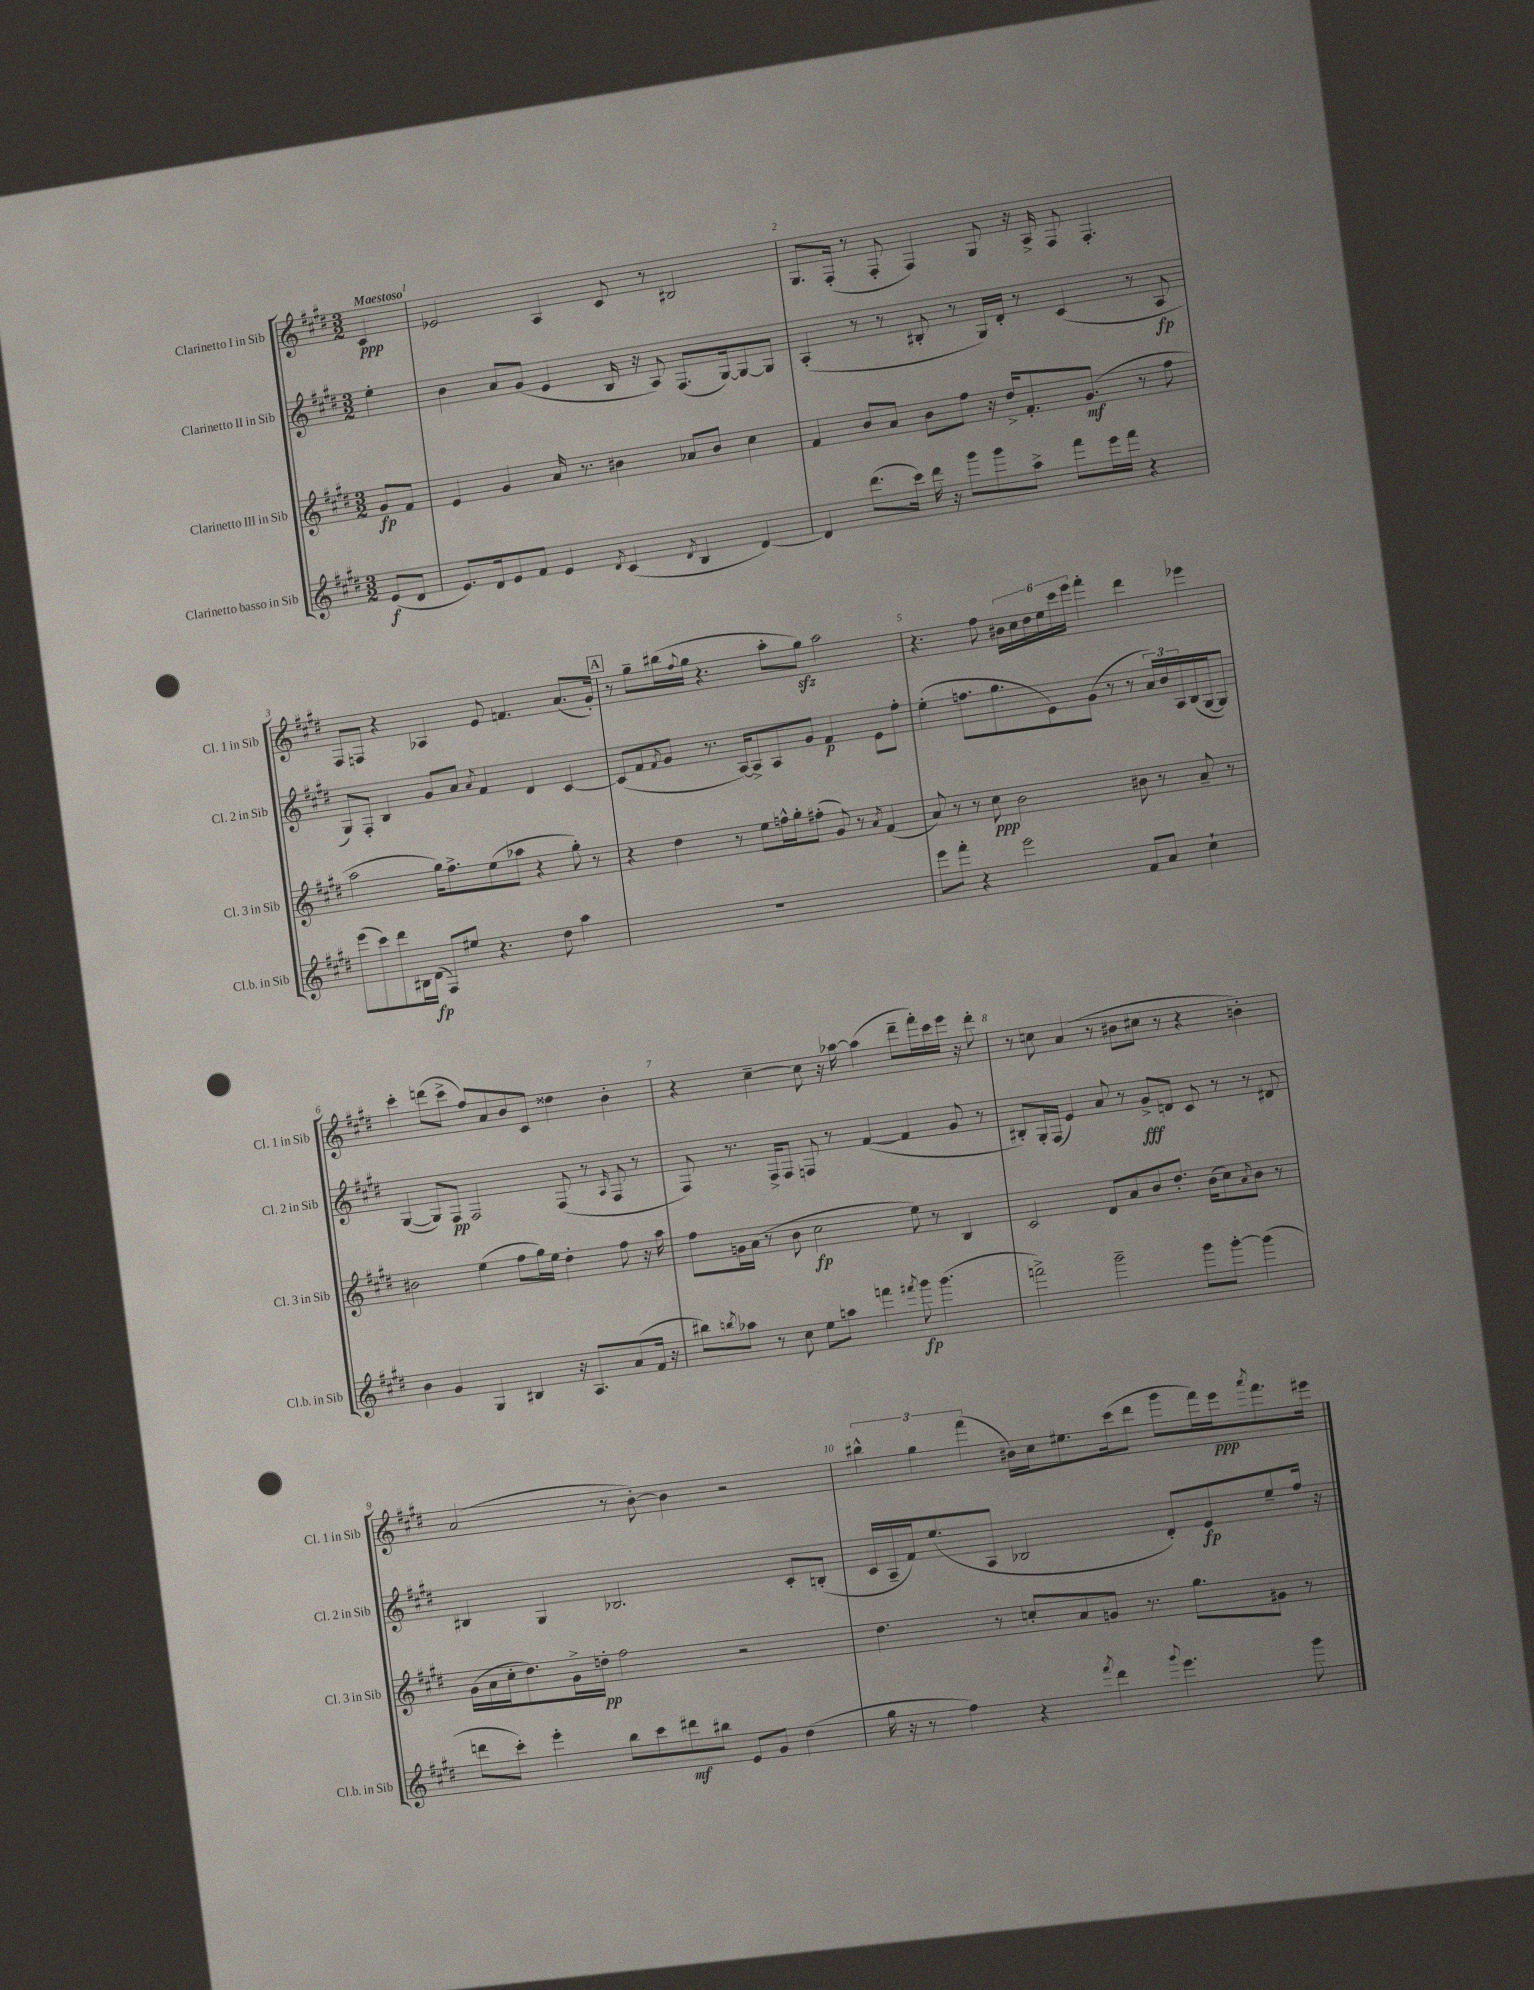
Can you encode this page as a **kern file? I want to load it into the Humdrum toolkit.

**kern	**dynam	**kern	**dynam	**kern	**dynam	**kern	**dynam
*part4	*part4	*part3	*part3	*part2	*part2	*part1	*part1
*staff4	*staff4	*staff3	*staff3	*staff2	*staff2	*staff1	*staff1
*I"Clarinetto basso in Sib	*	*I"Clarinetto III in Sib	*	*I"Clarinetto II in Sib	*	*I"Clarinetto I in Sib	*
*I'Cl.b. in Sib	*	*I'Cl. 3 in Sib	*	*I'Cl. 2 in Sib	*	*I'Cl. 1 in Sib	*
*clefG2	*	*clefG2	*	*clefG2	*	*clefG2	*
*k[f#c#g#d#]	*	*k[f#c#g#d#]	*	*k[f#c#g#d#]	*	*k[f#c#g#d#]	*
*M3/2	*	*M3/2	*	*M3/2	*	*M3/2	*
=	=	=	=	=	=	=	=
!	!	!	!	!	!	!LO:TX:a:B:t=Maestoso	!
(8e/L	f	8g#/L	fp	4ee'\	.	4c#/	ppp
8d#/J	.	8f#/J	.	.	.	.	.
=1	=1	=1	=1	=1	=1	=1	=1
8.e/L)	.	4e/	.	4b\	.	2e-X/	.
16d#/k	.	.	.	.	.	.	.
8e/	.	4g#/	.	8a/L	.	.	.
8f#/J	.	.	.	(8g#/J	.	.	.
4e/	.	16a/	.	4e/	.	4A/	.
.	.	8.r	.	.	.	.	.
8qd#/	.	.	.	.	.	.	.
(4c#/	.	4b#X\	.	16B/	.	8c#/	.
.	.	.	.	16r	.	.	.
.	.	.	.	8A/)	.	8r	.
8qd#/	.	.	.	.	.	.	.
4B/	.	8a-X/L	.	(8.F#/L	.	2B#X/	.
.	.	8b#/J	.	.	.	.	.
.	.	.	.	[16G#/k)	.	.	.
[4d#/)	.	4cc#\	.	8G#/_	.	.	.
.	.	.	.	8G#/J]	.	.	.
=2	=2	=2	=2	=2	=2	=2	=2
4d#/]	.	4f#/	.	(4A'/	.	8.G#/L	.
.	.	.	.	.	.	(16F#'/Jk	.
(8.ddd#\L	.	8b/L	.	8r	.	8r	.
.	.	8a/J	.	8r	.	8F#'/	.
16ccc#\Jk)	.	.	.	.	.	.	.
16ddd#\	.	8b\L	.	8B#X'/	.	4F#/)	.
16r	.	.	.	.	.	.	.
8ggg#\L	.	8ff#\J	.	8r	.	.	.
8ggg#\	.	16r	.	16G#/LL)	.	8G#/	.
.	.	16dd#^/KL	.	16d#'/JJ	.	.	.
8aa^\J	.	8.f#'/	.	8r	.	16r	.
.	.	.	.	.	.	16A^/	.
8fff#\L	.	.	.	(4c#/	.	8F#/	.
.	.	(8.g#/J	mf	.	.	.	.
16eee\L	.	.	.	.	.	4.F#'/	.
16fff#\JJ	.	.	.	.	.	.	.
4r	.	8r	.	8r	.	.	.
.	.	8ff#\	.	8A/	fp	.	.
!!LO:LB:g=z
=3	=3	=3	=3	=3	=3	=3	=3
(8eee\L	.	2aa\	.	8G#/L)	.	8F#/L	.
8ccc#\)	.	.	.	8F#'/J	.	8Fn/J	.
8ddd#\	.	.	.	4B/	.	4r	.
16B#X\L	.	.	.	.	.	.	.
(16d#\JJ	fp	.	.	.	.	.	.
8F#/L)	.	16gg#\KL)	.	8g#/L	.	4A-X/	.
.	.	8.ff#^\	.	.	.	.	.
8ee#X/J	.	.	.	8a/J	.	.	.
.	.	.	.	8qa/	.	.	.
4.r	.	(8ee\	.	4f#/	.	8e/	.
.	.	8aa-X\J	.	.	.	4.fn/	.
.	.	4r	.	4d#/	.	.	.
8dd#\	.	.	.	.	.	.	.
4aa\	.	8gg#'\)	.	[4c#/	.	(8.a/L	.
.	.	8r	.	.	.	.	.
.	.	.	.	.	.	16g#'/Jk)	.
!!LO:REH:place=s1:t=A
=4	=4	=4	=4	=4	=4	=4	=4
1.r	.	4r	.	(8c#/L]	.	8r	.
.	.	.	.	8f#/	.	8gg#~\L	.
.	.	.	.	8qf#/	.	.	.
.	.	4dd#\	.	8g#/J	.	(16bb#X\L	.
.	.	.	.	.	.	8qqff#/	.
.	.	.	.	.	.	16gg#\JJ	.
.	.	.	.	8.r	.	4.r	.
.	.	8r	.	.	.	.	.
.	.	.	.	[16A/KL)	.	.	.
.	.	8ee\L	.	8A^/]	.	.	.
.	.	16ffn^^\L	.	8A/	.	8aa'\L	.
.	.	16gg#'\J	.	.	.	.	.
.	.	(8ff#X'\J	.	8g#/J	.	8gg#zz\J)	.
.	.	8g#/)	.	4f#/	p	2aa\	.
.	.	8r	.	.	.	.	.
.	.	8qa/	.	.	.	.	.
.	.	(4f#/	.	8e\L	.	.	.
.	.	.	.	8ff#'\J	.	.	.
=5	=5	=5	=5	=5	=5	=5	=5
8eee\L	.	8a/)	.	(4ee'\	.	4.r	.
8fff#'\J	.	8r	.	.	.	.	.
4r	.	8r	.	8.ffn\L	.	.	.
.	.	8cc#\	ppp	.	.	8ff#\	.
.	.	.	.	8.gg#\	.	.	.
2eee\	.	2b\	.	.	.	24b#X\LL	.
.	.	.	.	.	.	24cc#\	.
.	.	.	.	.	.	24dd#\	.
.	.	.	.	8e\)	.	24ee\	.
.	.	.	.	.	.	24ccc#\	.
.	.	.	.	.	.	24eee\JJ	.
.	.	.	.	(8g#\J	.	4fff#'\	.
.	.	.	.	8r	.	.	.
8f#/L	.	8b#X\	.	8r	.	4ddd#\	.
8a/J	.	8r	.	24a/LL)	.	.	.
.	.	.	.	24b/	.	.	.
.	.	.	.	24A/	.	.	.
4cc#`\	.	8a~/	.	(16B/	.	4eee-X\	.
.	.	.	.	[16G#/J	.	.	.
.	.	8r	.	8G#/J])	.	.	.
!!LO:LB:g=z
=6	=6	=6	=6	=6	=6	=6	=6
4b\	.	2b#X\	.	([4G#/	.	4ccc#'\	.
4g#/	.	.	.	8G#/L])	.	(8dddn\L	.
.	.	.	.	8F#/J	pp	8ccc#^\J	.
4G#/	.	(4ee\	.	2F#/	.	8ff#/L)	.
.	.	.	.	.	.	8a/	.
4B#X/	.	8ff#\L	.	.	.	8b/	.
.	.	16gg#\L)	.	.	.	8c#/J	.
.	.	16ee\JJ	.	.	.	.	.
16r	.	4dd#'\	.	(8F#/	.	4dd##X\	.
8.A/L	.	.	.	.	.	.	.
.	.	.	.	8r	.	.	.
.	.	.	.	16qqA/	.	.	.
(8a/	.	8ff#\	.	8F#/	.	4b'\	.
16f#/Jk	.	16r	.	8r	.	.	.
16r	.	16aa\	.	.	.	.	.
=7	=7	=7	=7	=7	=7	=7	=7
8bb#X\L)	.	8ff#\L	.	8F#/)	.	4r	.
8qbbn/	.	.	.	.	.	.	.
8aa-X\J	.	16gn\L	.	8.r	.	.	.
.	.	(16a\JJ	.	.	.	.	.
8r	.	8r	.	.	.	[4cc#~\	.
.	.	.	.	16F#^/KL	.	.	.
8cc#\	.	8b\	.	8F#/J	.	.	.
8ee\L	.	2cc#\	fp	8Fn/	.	8cc#\]	.
8aan\J	.	.	.	8r	.	16r	.
.	.	.	.	.	.	[16aa-X\	.
4fffn\	.	.	.	([4f#/	.	(4aa-\]	.
8qfff#X/	.	.	.	.	.	.	.
8ggg#\	fp	8ee\)	.	4f#/]	.	8ddd#~\L	.
(4.ggg#\	.	8r	.	.	.	16fff#'\L)	.
.	.	.	.	.	.	16ccc#\	.
.	.	4B/	.	8g#/	.	16eee\JJ	.
.	.	.	.	.	.	16r	.
.	.	.	.	8r	.	8ddd#'\	.
=8	=8	=8	=8	=8	=8	=8	=8
2fffn^\)	.	2c#/	.	8B#X'/L)	.	8r	.
.	.	.	.	16G#'/L	.	8ccn\	.
.	.	.	.	(16F#/JJ	.	.	.
.	.	.	.	4e/)	.	(4a/	.
2ggg#~\	.	8d#/L	.	8a/	.	8r	.
.	.	8a/	.	8r	.	8b#X\L	.
.	.	8b/	.	8g#^/L	fff	8cc#X\J	.
.	.	8.dd#'/J	.	8dn/J	.	8r	.
8ggg#\L	.	.	.	8c#/	.	4r	.
.	.	(16b\KL	.	.	.	.	.
[8ggg#'\J	.	8cc#\)	.	8r	.	.	.
.	.	8qa/	.	.	.	.	.
(4ggg#\]	.	8b\J	.	8r	.	4bn'\)	.
.	.	8r	.	8d#X/	.	.	.
!!LO:LB:g=z
=9	=9	=9	=9	=9	=9	=9	=9
8dddn\L	.	(16g#\LL	.	4B#X/	.	(2a/	.
.	.	16a\	.	.	.	.	.
8ccc#'\J)	.	16cc#'\J	.	.	.	.	.
.	.	8.dd#\)	.	.	.	.	.
4eee'\	.	.	.	4G#/	.	.	.
.	.	16g#^\L	.	.	.	.	.
.	.	16ddn'\JJ	pp	.	.	.	.
8bb\L	.	2ff#\	.	2.B-X/	.	8r	.
8ccc#\	.	.	.	.	.	[8b'\)	.
8ddd#X\	mf	.	.	.	.	4b\]	.
8bb#X\J	.	.	.	.	.	.	.
8e/L	.	2r	.	.	.	2r	.
8g#/J	.	.	.	.	.	.	.
(4dd#\	.	.	.	8c#'/L	.	.	.
.	.	.	.	(8Bn'/J	.	.	.
=10	=10	=10	=10	=10	=10	=10	=10
16gg#\	.	4.dd#\	.	16c#/LL	.	6bb#X^^\	.
16r	.	.	.	16A~/	.	.	.
8r	.	.	.	16f#/J)	.	.	.
.	.	.	.	.	.	6gg#\	.
.	.	.	.	(8.ee/	.	.	.
4ff#\)	.	.	.	.	.	.	.
.	.	.	.	.	.	(6fff#\	.
.	.	8r	.	8A/J	.	.	.
4r	.	8ccn'/L	.	2B-X/	.	16b#X\LL)	.
.	.	.	.	.	.	16cc#\J	.
.	.	8a/	.	.	.	8.ee#X\	.
8qfff#/	.	.	.	.	.	.	.
4ddd#\	.	8gn/J	.	.	.	.	.
.	.	.	.	.	.	(16ccc#\k	.
.	.	8.r	.	.	.	8ddd#\J	.
8qqggg#/	.	.	.	.	.	.	.
4.eee\	.	.	.	8d#'/L)	.	8ggg#\L	.
.	.	8.gg#\L	.	.	.	.	.
.	.	.	.	8e/	fp	16fff#\L)	.
.	.	.	.	.	.	16eee\J	ppp
.	.	.	.	.	.	8qaaa/	.
.	.	8g#X\J	.	8ee~/	.	8.fff#\	.
8ggg#\	.	8r	.	16ff#/Jk	.	.	.
.	.	.	.	16r	.	16eee#X\Jk	.
==	==	==	==	==	==	==	==
*-	*-	*-	*-	*-	*-	*-	*-
